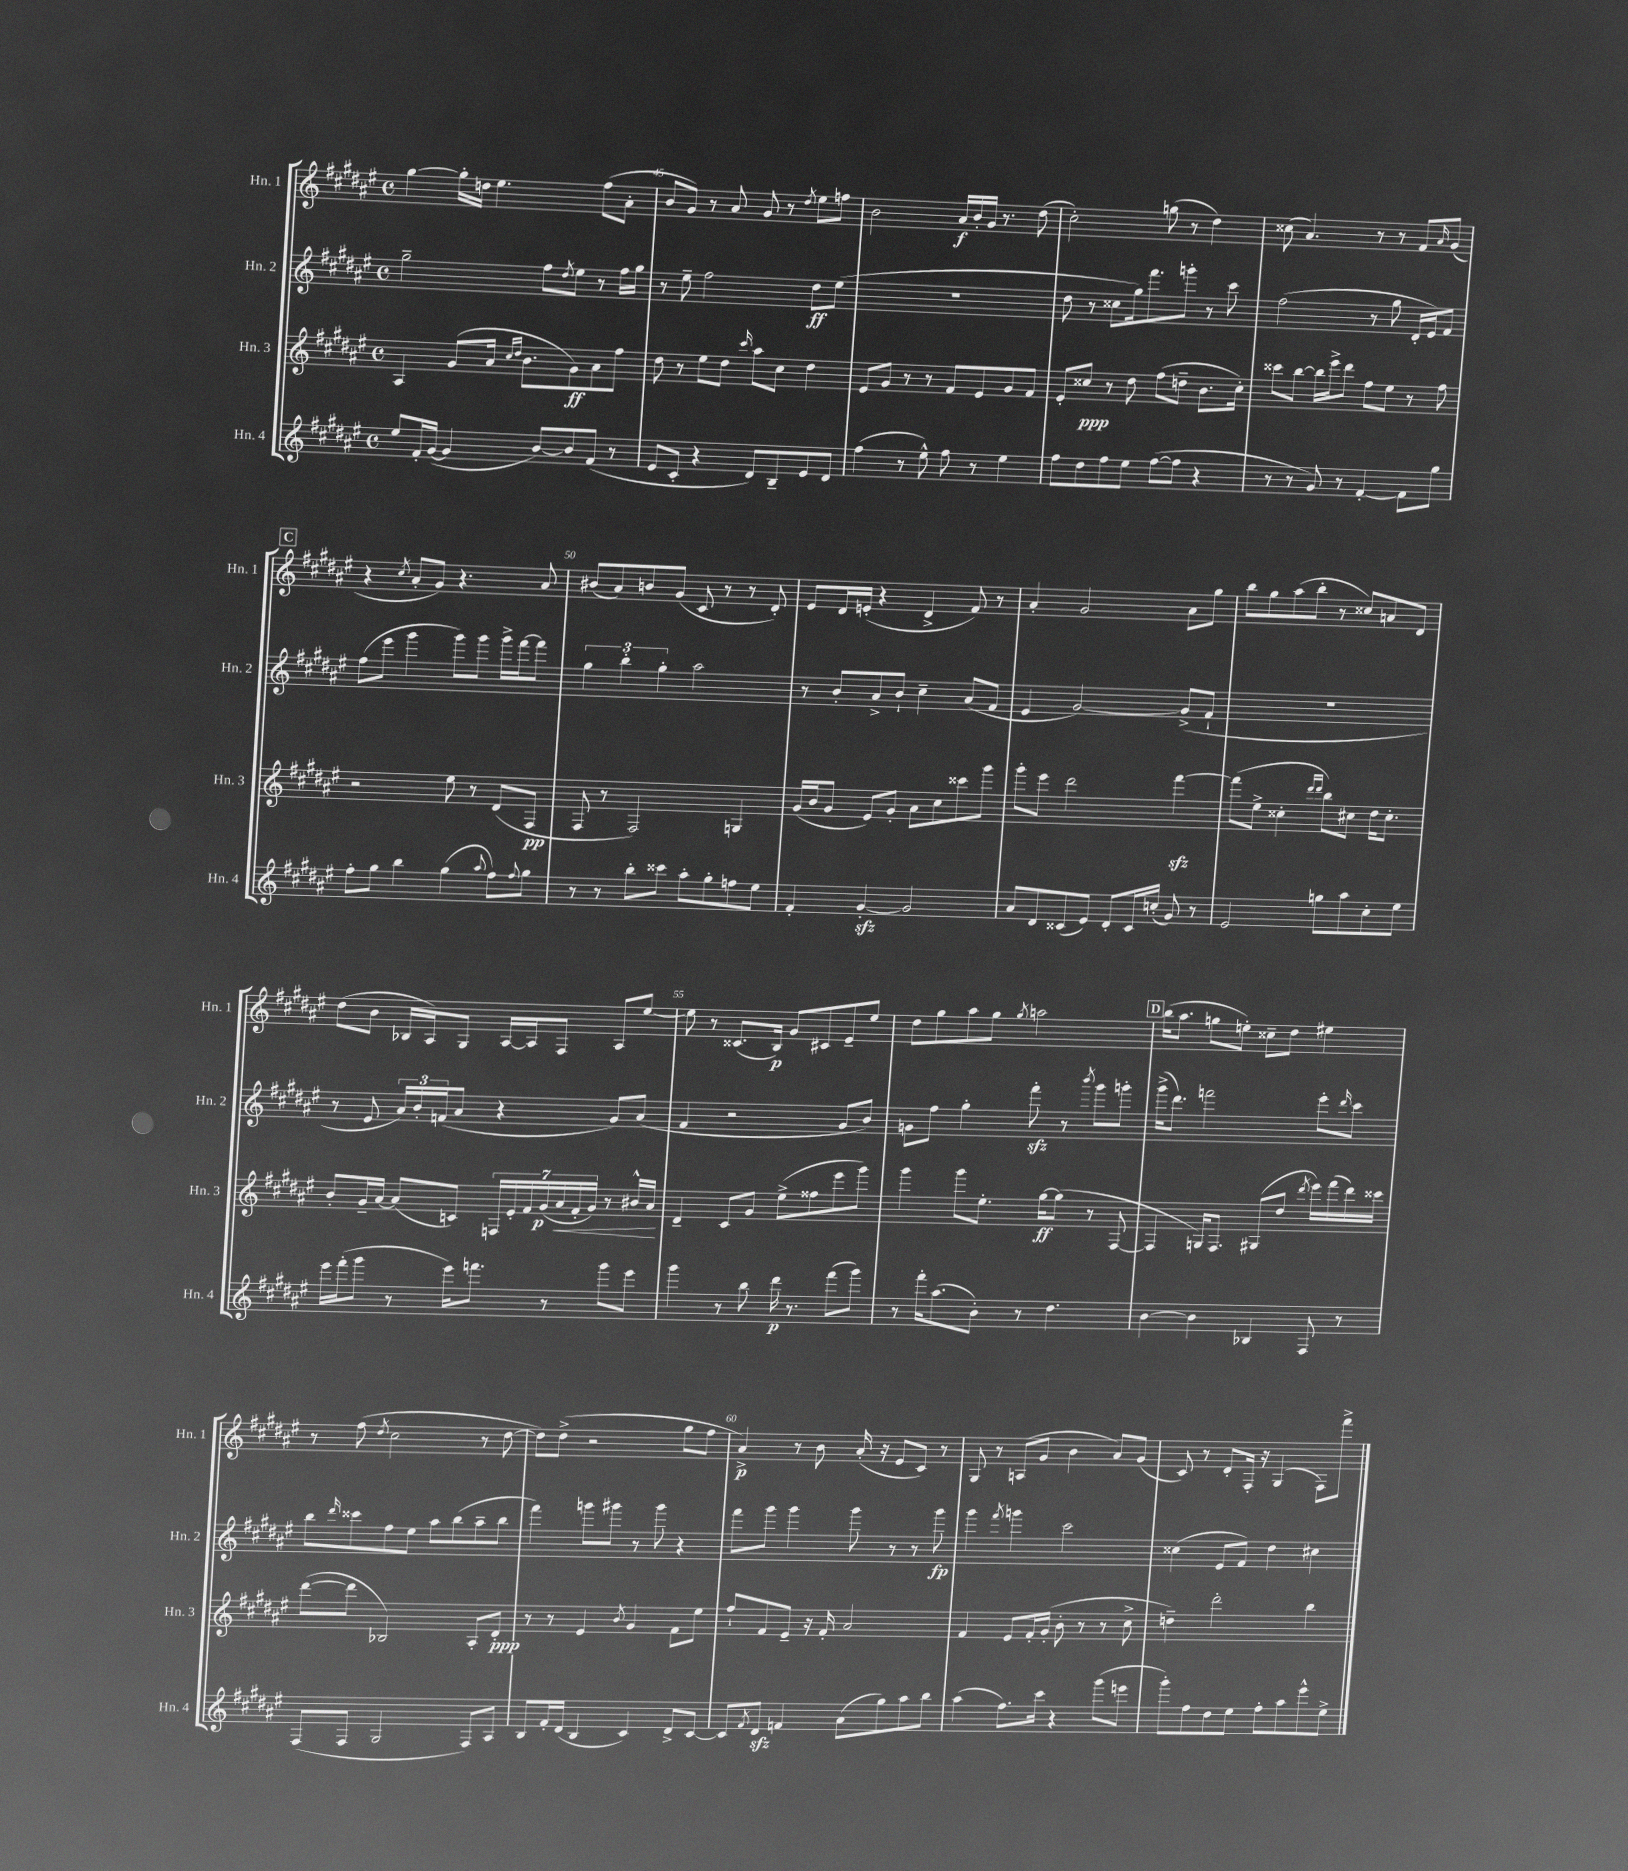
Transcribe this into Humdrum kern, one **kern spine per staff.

**kern	**dynam	**kern	**dynam	**kern	**dynam	**kern	**dynam
*part4	*part4	*part3	*part3	*part2	*part2	*part1	*part1
*staff4	*staff4	*staff3	*staff3	*staff2	*staff2	*staff1	*staff1
*I"Hn. 4	*	*I"Hn. 3	*	*I"Hn. 2	*	*I"Hn. 1	*
*I'Hn. 4	*	*I'Hn. 3	*	*I'Hn. 2	*	*I'Hn. 1	*
*clefG2	*	*clefG2	*	*clefG2	*	*clefG2	*
*k[f#c#g#d#a#e#]	*	*k[f#c#g#d#a#e#]	*	*k[f#c#g#d#a#e#]	*	*k[f#c#g#d#a#e#]	*
*M4/4	*	*M4/4	*	*M4/4	*	*M4/4	*
*met(c)	*	*met(c)	*	*met(c)	*	*met(c)	*
=44	=44	=44	=44	=44	=44	=44	=44
8ee#/L	.	4A#/	.	2gg#~\	.	[4gg#\	.
16f#'/L	.	.	.	.	.	.	.
([16g#/JJ	.	.	.	.	.	.	.
4g#/]	.	(8g#/L	.	.	.	16gg#'\LL]	.
.	.	.	.	.	.	16ddn\JJ	.
.	.	16a#/Jk	.	.	.	4.ee#\	.
.	.	16qqcc#/LL	.	.	.	.	.
.	.	16qqdd#/JJ	.	.	.	.	.
.	.	8.b\L	.	.	.	.	.
[8b/L)	.	.	.	8ff#\L	.	.	.
.	.	.	.	8qdd#/	.	.	.
8b/]	.	8g#\)	ff	8ee#\J	.	.	.
(8f#/J	.	8a#\	.	8r	.	(8ff#\L	.
8r	.	8ff#\J	.	16ff#\LL	.	8a#'\J	.
.	.	.	.	16gg#\JJ	.	.	.
=45	=45	=45	=45	=45	=45	=45	=45
8e#/L	.	8dd#\	.	8r	.	8b/L	.
8c#'/J	.	8r	.	8ee#~\	.	8g#/J)	.
4r	.	8ee#\L	.	2ff#\	.	8r	.
.	.	8dd#\J	.	.	.	8a#/	.
.	.	16qqccc#/	.	.	.	.	.
8d#/L)	.	8aa#\L	.	.	.	8g#/	.
8B~/	.	8cc#\J	.	.	.	8r	.
.	.	.	.	.	.	8qdd#/	.
8e#/	.	4dd#\	.	8dd#\L	ff	8ee#\L	.
8d#/J	.	.	.	(8ee#\J	.	8ffn\J	.
=46	=46	=46	=46	=46	=46	=46	=46
(4ff#\	.	8e#/L	.	1r	.	2b\	.
.	.	8g#/J	.	.	.	.	.
8r	.	8r	.	.	.	.	.
8ee#^^\)	.	8r	.	.	.	.	.
8ff#\	.	8f#/L	.	.	.	16a#/LL	f
.	.	.	.	.	.	16b'/	.
8r	.	8e#/	.	.	.	16g#/JJ	.
.	.	.	.	.	.	8.r	.
4ee#\	.	8g#/	.	.	.	.	.
.	.	8f#/J	.	.	.	(8dd#\	.
=47	=47	=47	=47	=47	=47	=47	=47
8ff#\L	.	8e#'/L	.	8dd#\	.	2cc#'\)	.
8dd#\	.	8cc##X/J	ppp	8r	.	.	.
8ff#\	.	8r	.	8cc##X\L	.	.	.
8ee#\J	.	8dd#\	.	16gg#\k)	.	.	.
.	.	.	.	8.fff#\	.	.	.
([8ff#\L	.	(8ff#\L	.	.	.	(8ggn\	.
8ff#\J]	.	8ddn~\J	.	8gggn'\J	.	8r	.
4r	.	8.b\L	.	8r	.	4dd#\)	.
.	.	.	.	8ccc#\	.	.	.
.	.	16cc##'\Jk)	.	.	.	.	.
=48	=48	=48	=48	=48	=48	=48	=48
8r	.	8ccc##X\L	.	(2ff#\	.	(8cc##X\	.
8r	.	[8bb\J	.	.	.	4.a#/)	.
8g#/)	.	16bb\LL]	.	.	.	.	.
.	.	16eee#^\J	.	.	.	.	.
8r	.	8ddd#\J	.	.	.	.	.
[4f#'/	.	8ff#\L	.	8r	.	8r	.
.	.	8ee#\J	.	8gg#\	.	8r	.
8f#\L]	.	8r	.	16d#'/LL	.	8f#/L	.
.	.	.	.	16e#/J)	.	.	.
.	.	.	.	.	.	16qqa#/	.
8gg#\J	.	8ff#\	.	8f#/J	.	(8g#/J	.
!!LO:LB:g=z
!!LO:REH:place=s1:t=C
=49	=49	=49	=49	=49	=49	=49	=49
8ff#'\L	.	2r	.	(8ff#\L	.	4r	.
8gg#\J	.	.	.	8eee#\J	.	.	.
.	.	.	.	.	.	8qcc#/	.
4bb\	.	.	.	4ggg#\	.	8a#'/L	.
.	.	.	.	.	.	8g#/J)	.
(4gg#\	.	8ee#\	.	8ggg#\L)	.	4.r	.
.	.	8r	.	8ggg#\J	.	.	.
8qqaa#/	.	.	.	.	.	.	.
8ff#\L)	.	(8d#/L	.	16ggg#^\LL	.	.	.
.	.	.	.	[16fff#\J	.	.	.
8qqff#/	.	.	.	.	.	.	.
8gg#\J	.	8F#/J	pp	8fff#\J]	.	8a#/	.
=50	=50	=50	=50	=50	=50	=50	=50
8r	.	8F#/	.	6gg#\	.	(8b#X/L	.
8r	.	8r	.	.	.	8a#/)	.
.	.	.	.	6bb'\	.	.	.
8bb'\L	.	2F#/)	.	.	.	8bn/	.
.	.	.	.	6gg#'\	.	.	.
8ccc##X\J	.	.	.	.	.	(8g#/J	.
8aa#'\L	.	.	.	2aa#\	.	8c#/	.
8gg#'\	.	.	.	.	.	8r	.
8ffn\	.	4Gn/	.	.	.	8r	.
8ee#\J	.	.	.	.	.	8d#'/)	.
=51	=51	=51	=51	=51	=51	=51	=51
4f#'/	.	(16g#/LL	.	8r	.	8e#/L	.
.	.	16b/J	.	.	.	.	.
.	.	8g#/J	.	8b'/L	.	16d#/L	.
.	.	.	.	.	.	(16en'/JJ	.
[4g#zz'/	.	8e#/L)	.	8a#^/	.	4r	.
.	.	8g#'/J	.	8b`/J	.	.	.
2g#/]	.	8a#\L	.	4cc#~\	.	4d#^/	.
.	.	8cc#\	.	.	.	.	.
.	.	8ccc##X\	.	(8a#/L	.	8f#/)	.
.	.	8ggg#\J	.	8f#/J	.	8r	.
=52	=52	=52	=52	=52	=52	=52	=52
8a#/L	.	8ggg#'\L	.	4e#/	.	4a#'/	.
8d#/	.	8eee#\J	.	.	.	.	.
(8c##X/	.	2ddd#\	.	[2g#/)	.	2g#/	.
8e#/J)	.	.	.	.	.	.	.
8d#'/L	.	.	.	.	.	.	.
16c##/L	.	.	.	.	.	.	.
(16ccn'/JJ	.	.	.	.	.	.	.
8g#/)	.	[4fff#zz\	.	(8g#^/L]	.	8a#\L	.
8r	.	.	.	8f#`/J	.	8gg#\J	.
=53	=53	=53	=53	=53	=53	=53	=53
2e#/	.	(8fff#\L]	.	1r	.	8bb\L	.
.	.	8ee#^\J	.	.	.	8gg#\	.
.	.	4cc##X'\	.	.	.	(8aa#\	.
.	.	.	.	.	.	8bb'\J	.
.	.	16qqddd#/LL	.	.	.	.	.
.	.	16qqddd#/JJ	.	.	.	.	.
8ggn\L	.	8bb\L)	.	.	.	8r	.
8aa#\	.	8cc#X\J	.	.	.	8cc##X/L)	.
8cc#'\	.	16dd#\KL	.	.	.	8an/	.
.	.	8.cc#'\J	.	.	.	.	.
8ee#\J	.	.	.	.	.	8d#/J	.
!!LO:LB:g=z
=54	=54	=54	=54	=54	=54	=54	=54
16eee#\LL	.	8b'/L	.	8r	.	(8dd#\L	.
(16fff#'\J	.	.	.	.	.	.	.
8ggg#\J	.	16g#~/L	.	8e#/	.	8b\J	.
.	.	[16a#/JJ	.	.	.	.	.
8r	.	(8a#/L]	.	24a#/LL)	.	16B-X/LL	.
.	.	.	.	24b'/	.	.	.
.	.	.	.	.	.	16A#/J)	.
.	.	.	.	(24fn/J	.	.	.
16eee#\KL)	.	8cn/J)	.	8a#/J	.	8G#/J	.
8.fffn\J	.	.	.	.	.	.	.
.	.	28Fn/LL	.	4r	.	[16A#/LL	.
.	.	28e#'/	.	.	.	.	.
.	.	.	.	.	.	16A#/J]	.
.	.	28f#/	.	.	.	.	.
.	.	(28g#/	p	.	.	.	.
8r	.	.	.	.	.	8F#/J	.
!	!	!	!LO:HP:b	!	!	!	!
.	.	28a#/	<	.	.	.	.
.	.	28f#'/	.	.	.	.	.
.	.	28g#/JJ)	.	.	.	.	.
8ggg#\L	.	8r	.	8g#/L)	.	8A#/L	.
8eee#\J	.	16b#X^^/LL	.	(8a#/J	.	[8ee#/J	.
.	.	16a#/JJ	.	.	.	.	.
.	.	.	[	.	.	.	.
=55	=55	=55	=55	=55	=55	=55	=55
4ggg#\	.	4d#~/	.	4f#/	.	8ee#\]	.
.	.	.	.	.	.	8r	.
8r	.	8c#/L	.	2r	.	(8.c##X/L	.
8bb\	.	8g#/J	.	.	.	.	.
.	.	.	.	.	.	16B/Jk)	p
16ddd#\	p	(8ee#^\L	.	.	.	8g#/L	.
8.r	.	.	.	.	.	.	.
.	.	8ff##X\	.	.	.	8c#X/	.
(8fff#\L	.	8eee#\	.	8g#/L	.	8e#~/	.
8ggg#\J)	.	8ggg#\J)	.	8b/J)	.	8ee#/J	.
=56	=56	=56	=56	=56	=56	=56	=56
8r	.	4ggg#\	.	8gn\L	.	8dd#\L	.
16fff#'\KL	.	.	.	8ff#\J	.	8gg#\	.
(8.aa#\	.	.	.	.	.	.	.
.	.	8ggg#\L	.	4gg#'\	.	8aa#\	.
8b'\J)	.	8.ee#'\J	.	.	.	8gg#\J	.
.	.	.	.	.	.	8qgg#/	.
8r	.	.	.	8fff#zz'\	.	2aan\	.
.	.	[16gg#\KL	ff	.	.	.	.
4.dd#\	.	(8gg#\J]	.	8r	.	.	.
.	.	.	.	8qbbb/	.	.	.
.	.	8r	.	8ggg#\L	.	.	.
.	.	[8F#/	.	8gggn'\J	.	.	.
!!LO:REH:place=s1:t=D
=57	=57	=57	=57	=57	=57	=57	=57
[4b\	.	4F#/]	.	(16ggg#^\KL	.	(16bb\KL	.
.	.	.	.	8.ddd#\J)	.	8.aa#\J	.
4b\]	.	16Gn/KL)	.	2fffn\	.	8ggn\L	.
.	.	8.F#/J	.	.	.	.	.
.	.	.	.	.	.	8een'\J)	.
4B-X/	.	(8G#X/L	.	.	.	8cc##X~\L	.
.	.	8dd#/J	.	.	.	8dd#\J	.
.	.	8qddd#/	.	.	.	.	.
8F#/	.	16eee#\LL)	.	8eee#'\L	.	4ee#X\	.
.	.	(16fff#\	.	.	.	.	.
.	.	.	.	16qqddd#/	.	.	.
8r	.	16ddd#\)	.	8ccc#\J	.	.	.
.	.	16ccc##X\JJ	.	.	.	.	.
!!LO:LB:g=z
=58	=58	=58	=58	=58	=58	=58	=58
(8F#/L	.	([8ddd#\L	.	8bb\L	.	8r	.
.	.	.	.	16qqddd#/	.	.	.
8F#/J	.	8ddd#\J]	.	8ccc##X\	.	(8ff#\	.
.	.	.	.	.	.	8qdd#/	.
2G#/	.	2B-X/)	.	8ff#\	.	2cc#\	.
.	.	.	.	8ee#\J	.	.	.
.	.	.	.	8aa#\L	.	.	.
.	.	.	.	(8bb\	.	.	.
8F#/L)	.	8A#'/L	.	8aa#~\	.	8r	.
8A#/J	.	8d#'/J	ppp	8bb\J	.	[8dd#\	.
=59	=59	=59	=59	=59	=59	=59	=59
8B/L	.	8r	.	4fff#\)	.	8dd#\L])	.
16f#'/L	.	8r	.	.	.	(8dd#^\J	.
(16d#/JJ	.	.	.	.	.	.	.
4B/	.	4e#/	.	8gggn\L	.	2r	.
.	.	.	.	8ggg#X\J	.	.	.
.	.	8qb/	.	.	.	.	.
4c#/)	.	4g#/	.	8r	.	.	.
.	.	.	.	8ggg#\	.	.	.
8d#^/L	.	8f#\L	.	4r	.	8gg#\L	.
[8c#/J	.	8ee#\J	.	.	.	8ff#\J	.
=60	=60	=60	=60	=60	=60	=60	=60
8c#/L]	.	8ff#`/L	.	8fff#\L	.	4a#^/)	p
8qf#/	.	.	.	.	.	.	.
8d#zz/J	.	8f#/	.	8ggg#\J	.	.	.
4fn/	.	8e#~/J	.	4ggg#\	.	8r	.
.	.	16r	.	.	.	8b\	.
.	.	16f#'/	.	.	.	.	.
(8a#\L	.	2a#/	.	8ggg#\	.	(16a#'/	.
.	.	.	.	.	.	16r	.
8gg#\)	.	.	.	8r	.	8e#/L	.
8aa#\	.	.	.	8r	.	8c#/J)	.
8bb\J	.	.	.	8ggg#\	fp	8r	.
=61	=61	=61	=61	=61	=61	=61	=61
(4aa#\	.	4f#/	.	4ggg#\	.	8G#/	.
.	.	.	.	.	.	8r	.
.	.	.	.	8qfff#/	.	.	.
8.ff#\L)	.	8e#/L	.	4gggn\	.	(8An/L	.
.	.	16f#'/L	.	.	.	8g#/J	.
16ccc#\Jk	.	(16g#'/JJ	.	.	.	.	.
4r	.	8b'\	.	2ccc#\	.	4b\	.
.	.	8r	.	.	.	.	.
(8ggg#\L	.	8r	.	.	.	8a#/L)	.
8eeen\J	.	8cc#^\	.	.	.	(8g#/J	.
=62	=62	=62	=62	=62	=62	=62	=62
8ggg#'\L)	.	4ddn~\)	.	(4cc##X\	.	8c#/)	.
8ff#\	.	.	.	.	.	8r	.
8dd#\	.	2ddd#'\	.	8e#/L	.	8d#'/L	.
8ee#\J	.	.	.	8f#/J)	.	16F#'/Jk	.
.	.	.	.	.	.	16r	.
8ff#'\L	.	.	.	4dd#\	.	(4G#/	.
8aa#\	.	.	.	.	.	.	.
8eee#^^\	.	4bb\	.	4cc#X\	.	8F#\L)	.
8ee#^\J	.	.	.	.	.	8fff#^\J	.
==	==	==	==	==	==	==	==
*-	*-	*-	*-	*-	*-	*-	*-
